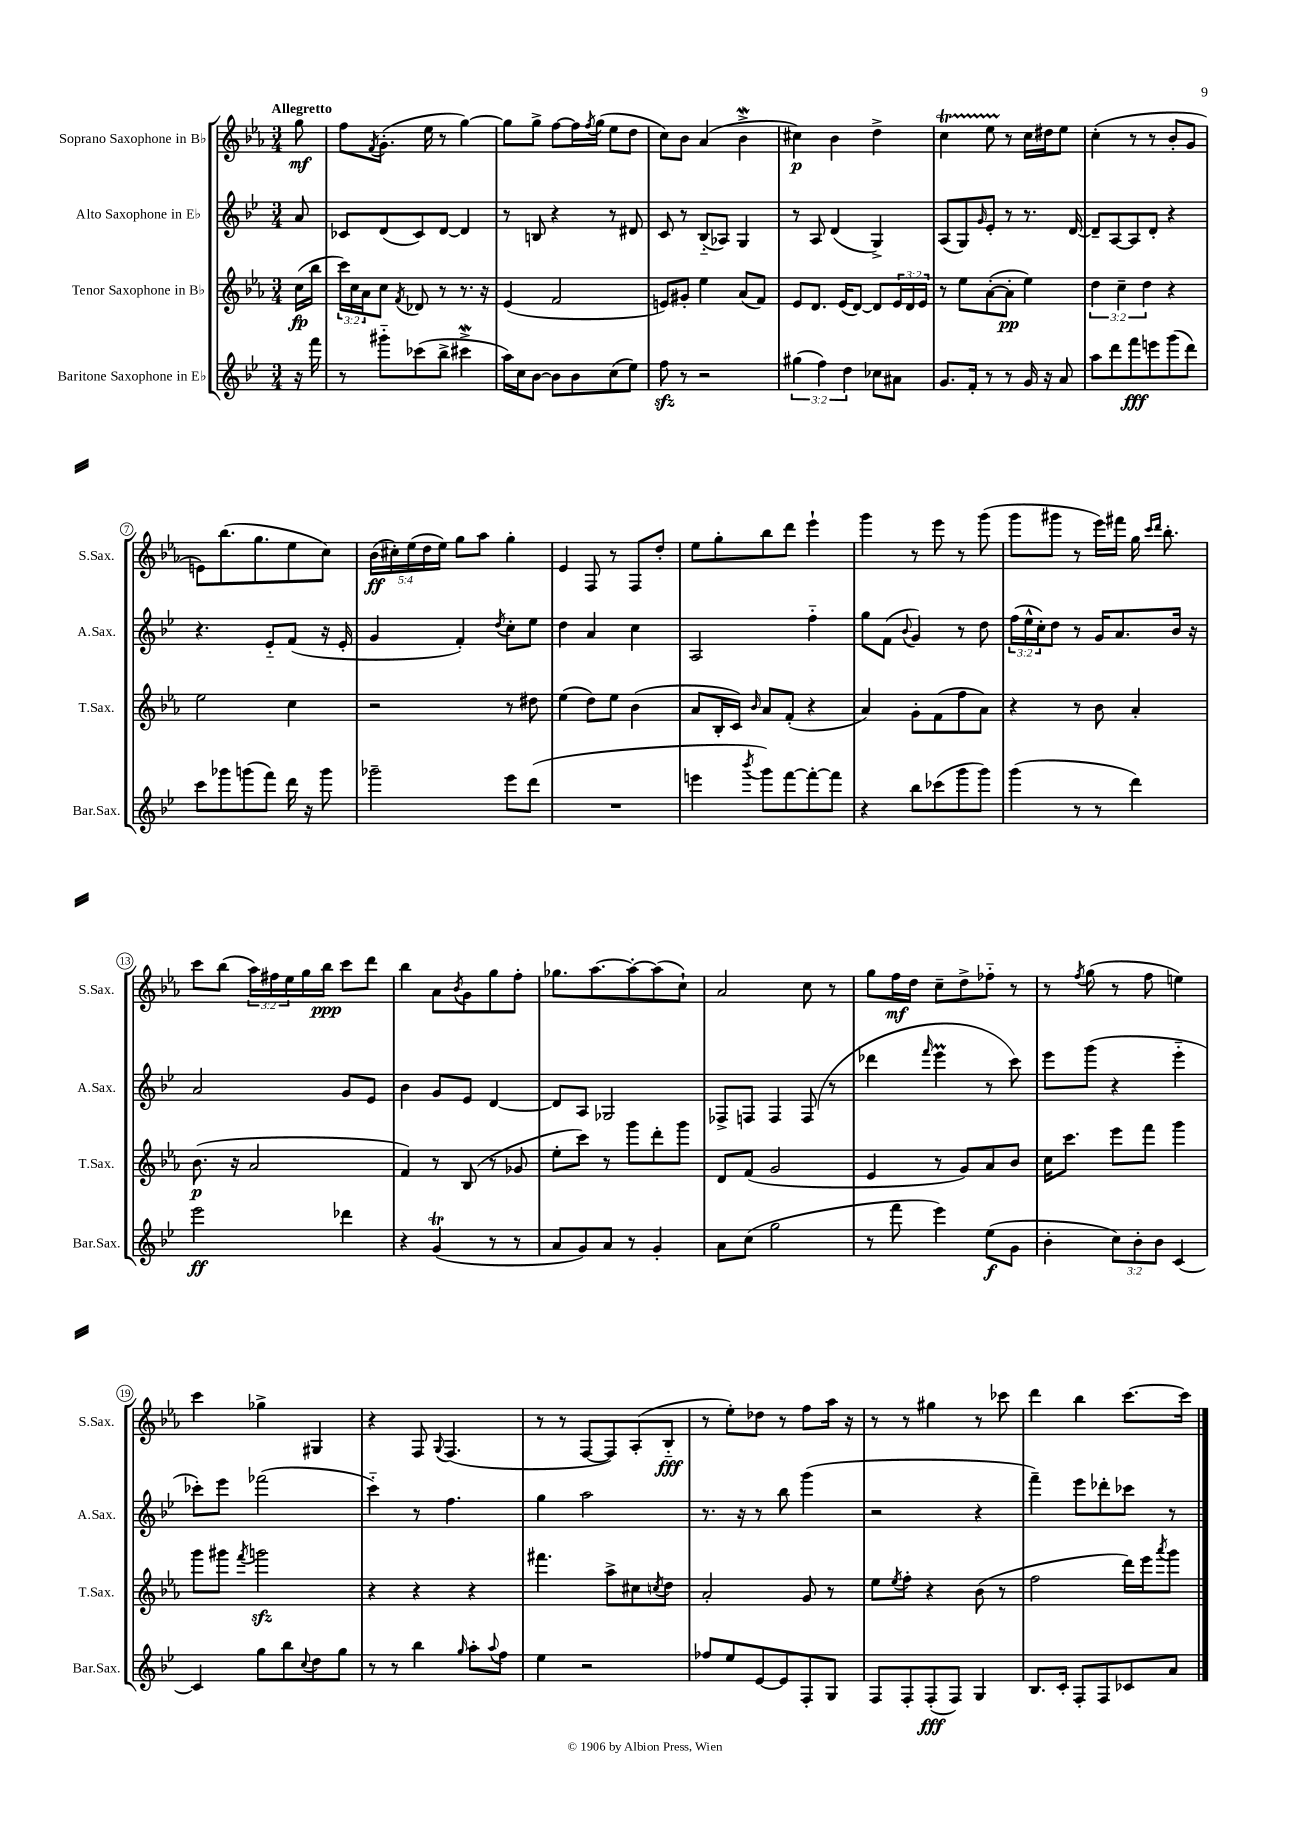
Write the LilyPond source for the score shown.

<<
\new StaffGroup <<
\new Staff = "s0" \with { instrumentName = "Soprano Saxophone in Bb" shortInstrumentName = "S.Sax." } {
    \clef treble \key ees \major \numericTimeSignature \time 3/4 \override Staff.TupletNumber.text = #tuplet-number::calc-fraction-text \partial 8 \tempo "Allegretto"
    g''8\mf |
    f''8 \acciaccatura { f'8 } g'8.-.( ees''16 r8 g''4~) |
    g''8 g''8-> f''8~ f''16 \acciaccatura { f''8 } g''16( ees''8 d''8 |
    c''8) bes'8 aes'4( bes'4->\mordent |
    cis''4\p) bes'4 d''4-> |
    c''4\startTrillSpan ees''8 r8\stopTrillSpan c''16 dis''16 ees''8 |
    c''4-.( r8 r8 bes'8-. g'8 |
    e'8) bes''8.( g''8. ees''8 c''8) |
    \tuplet 5/4 { bes'16\ff( cis''16-.) ees''16( d''16 ees''16) } g''8 aes''8 g''4-. |
    ees'4 f8 r8 f8 d''8-. |
    ees''8 g''8-. bes''8 d'''8 ees'''4-! |
    g'''4 r8 ees'''8 r8 g'''8( |
    g'''8 gis'''8 r8 ees'''16) fis'''16 g''16 \grace { c'''16 d'''16 } bes''8.-. |
    c'''8 bes''8( \tuplet 3/2 { aes''16) fis''16 ees''16 } g''16 bes''16\ppp c'''8 d'''8 |
    bes''4 aes'8 \acciaccatura { bes'8 } g'8 g''8 f''8-. |
    ges''8. aes''8.~ aes''8~-. aes''8( c''8-!) |
    aes'2 c''8 r8 |
    g''8 f''16\mf d''16 c''8-- d''8-> fes''8-_ r8 |
    r8 \acciaccatura { f''8 } g''8( r8 f''8 e''4) |
    c'''4 ges''4-> gis4 |
    r4 f8 \appoggiatura { g8 } f4.( |
    r8 r8 f8~ f8) aes8-.( bes8-_\fff |
    r8 ees''8-.) des''8 r8 f''8 aes''16 r16 |
    r8 r8 gis''4 r8 ces'''8 |
    d'''4 bes''4 c'''8.~ c'''16 \bar "|." |
}
\new Staff = "s1" \with { instrumentName = "Alto Saxophone in Eb" shortInstrumentName = "A.Sax." } {
    \clef treble \key bes \major \numericTimeSignature \time 3/4 \override Staff.TupletNumber.text = #tuplet-number::calc-fraction-text \partial 8
    a'8 |
    ces'8 d'8( ces'8) d'8~ d'4 |
    r8 b8 r4 r8 dis'8 |
    c'8 r8 bes8-_( aes8) g4 |
    r8 a8 d'4( g4->) |
    a8( g8) \grace { g'16 } ees'8-. r8 r8. d'16~ |
    d'8-- a8~ a8 d'8-. r4 |
    r4. ees'8-_ f'8( r16 ees'16-. |
    g'4 f'4-.) \acciaccatura { d''8 } c''8-. ees''8 |
    d''4 a'4 c''4 |
    a2 f''4-_ |
    g''8 f'8( \appoggiatura { bes'8 } g'4) r8 d''8 |
    \tuplet 3/2 { f''16( ees''16-^ c''16-.) } d''8 r8 g'16 a'8. bes'16 r16 |
    a'2 g'8 ees'8 |
    bes'4 g'8 ees'8 d'4~ |
    d'8 a8 ges2 |
    fes8-> f8 f4 f8( r8 |
    des'''4 \grace { f'''16 } ees'''4\prall r8 c'''8) |
    ees'''8 g'''8( r4 ees'''4-_ |
    ces'''8-.) ees'''8 fes'''2( |
    c'''4-_) r8 f''4. |
    g''4 a''2 |
    r8. r16 r8 bes''8 g'''4( |
    r2 r4 |
    f'''4--) ees'''8 des'''8-. ces'''8 r8 \bar "|." |
}
\new Staff = "s2" \with { instrumentName = "Tenor Saxophone in Bb" shortInstrumentName = "T.Sax." } {
    \clef treble \key ees \major \numericTimeSignature \time 3/4 \override Staff.TupletNumber.text = #tuplet-number::calc-fraction-text \partial 8
    c''16\fp( bes''16 |
    \tuplet 3/2 { c'''16) c''16 aes'16 } c''8 \acciaccatura { f'8 } des'8 r8 r8. r16 |
    ees'4( f'2 |
    e'8) gis'8-. ees''4 aes'8( f'8) |
    ees'8 d'8. ees'16( d'8~) d'8 \tuplet 3/2 { ees'16 d'16 ees'16 } |
    r8 ees''8 aes'8~-.( aes'8-.\pp ees''4) |
    \tuplet 3/2 { d''4 c''4-- d''4 } r4 |
    ees''2 c''4 |
    r2 r8 dis''8 |
    ees''4( d''8) ees''8 bes'4( |
    aes'8 bes16-. c'16) \grace { bes'16 } aes'8 f'8-.( r4 |
    aes'4) g'8-. f'8( f''8 aes'8) |
    r4 r8 bes'8 aes'4-. |
    bes'8.\p( r16 aes'2 |
    f'4) r8 bes8( r8 ges'8 |
    ees''8-. c'''8) r8 g'''8 d'''8-. g'''8 |
    d'8 f'8( g'2 |
    ees'4 r8 g'8) aes'8 bes'8 |
    c''16 c'''8. ees'''8 f'''8 g'''4 |
    g'''8 gis'''8 \acciaccatura { f'''8 } g'''2\sfz |
    r4 r4 r4 |
    fis'''4. aes''8-> cis''8 \acciaccatura { c''8 } d''8 |
    aes'2-. g'8 r8 |
    ees''8 \acciaccatura { ees''8 } f''8-. r4 bes'8( r8 |
    f''2 d'''16) ees'''16 \acciaccatura { aes'''8 } g'''8 \bar "|." |
}
\new Staff = "s3" \with { instrumentName = "Baritone Saxophone in Eb" shortInstrumentName = "Bar.Sax." } {
    \clef treble \key bes \major \numericTimeSignature \time 3/4 \override Staff.TupletNumber.text = #tuplet-number::calc-fraction-text \partial 8
    r16 f'''16 |
    r8 gis'''8-_ ces'''8( bes''8-> cis'''4->\mordent |
    a''16) c''16 bes'8~ bes'8 bes'8 c''8( ees''8) |
    f''8\sfz r8 r2 |
    \tuplet 3/2 { gis''4( f''4) d''4 } ces''8 ais'8 |
    g'8. f'16-. r8 r8 g'16 r16 a'8 |
    a''8 d'''8 f'''8\fff e'''8 g'''8( d'''8) |
    c'''8 ges'''8 g'''8( f'''8) d'''16 r16 g'''8 |
    ges'''2-- ees'''8 d'''8( |
    R2. |
    e'''4 \acciaccatura { bes'''8 } g'''8) f'''8~ f'''8~-. f'''8 |
    r4 bes''8 ces'''8( g'''8 g'''8) |
    g'''4( r8 r8 d'''4) |
    ees'''2\ff des'''4 |
    r4 g'4\trill( r8 r8 |
    a'8 g'8) a'8 r8 g'4-. |
    a'8 c''8( g''2 |
    r8 f'''8 ees'''4) ees''8\f( g'8 |
    bes'4-. \tuplet 3/2 { c''8) bes'8-. bes'8 } c'4~ |
    c'4 g''8 bes''8 \appoggiatura { c''8 } d''8 g''8 |
    r8 r8 bes''4 \grace { g''16 } a''8-. \appoggiatura { a''8 } f''8 |
    ees''4 r2 |
    fes''8 ees''8 ees'8~ ees'8 f8-. g8 |
    f8 f8-. f8-.\fff( f8) g4 |
    bes8. c'16-. f8-. f8 ces'8 a'8 \bar "|." |
}
>>
>>
\layout { \context { \Score \override BarNumber.stencil = #(make-stencil-circler 0.1 0.3 ly:text-interface::print) } }
